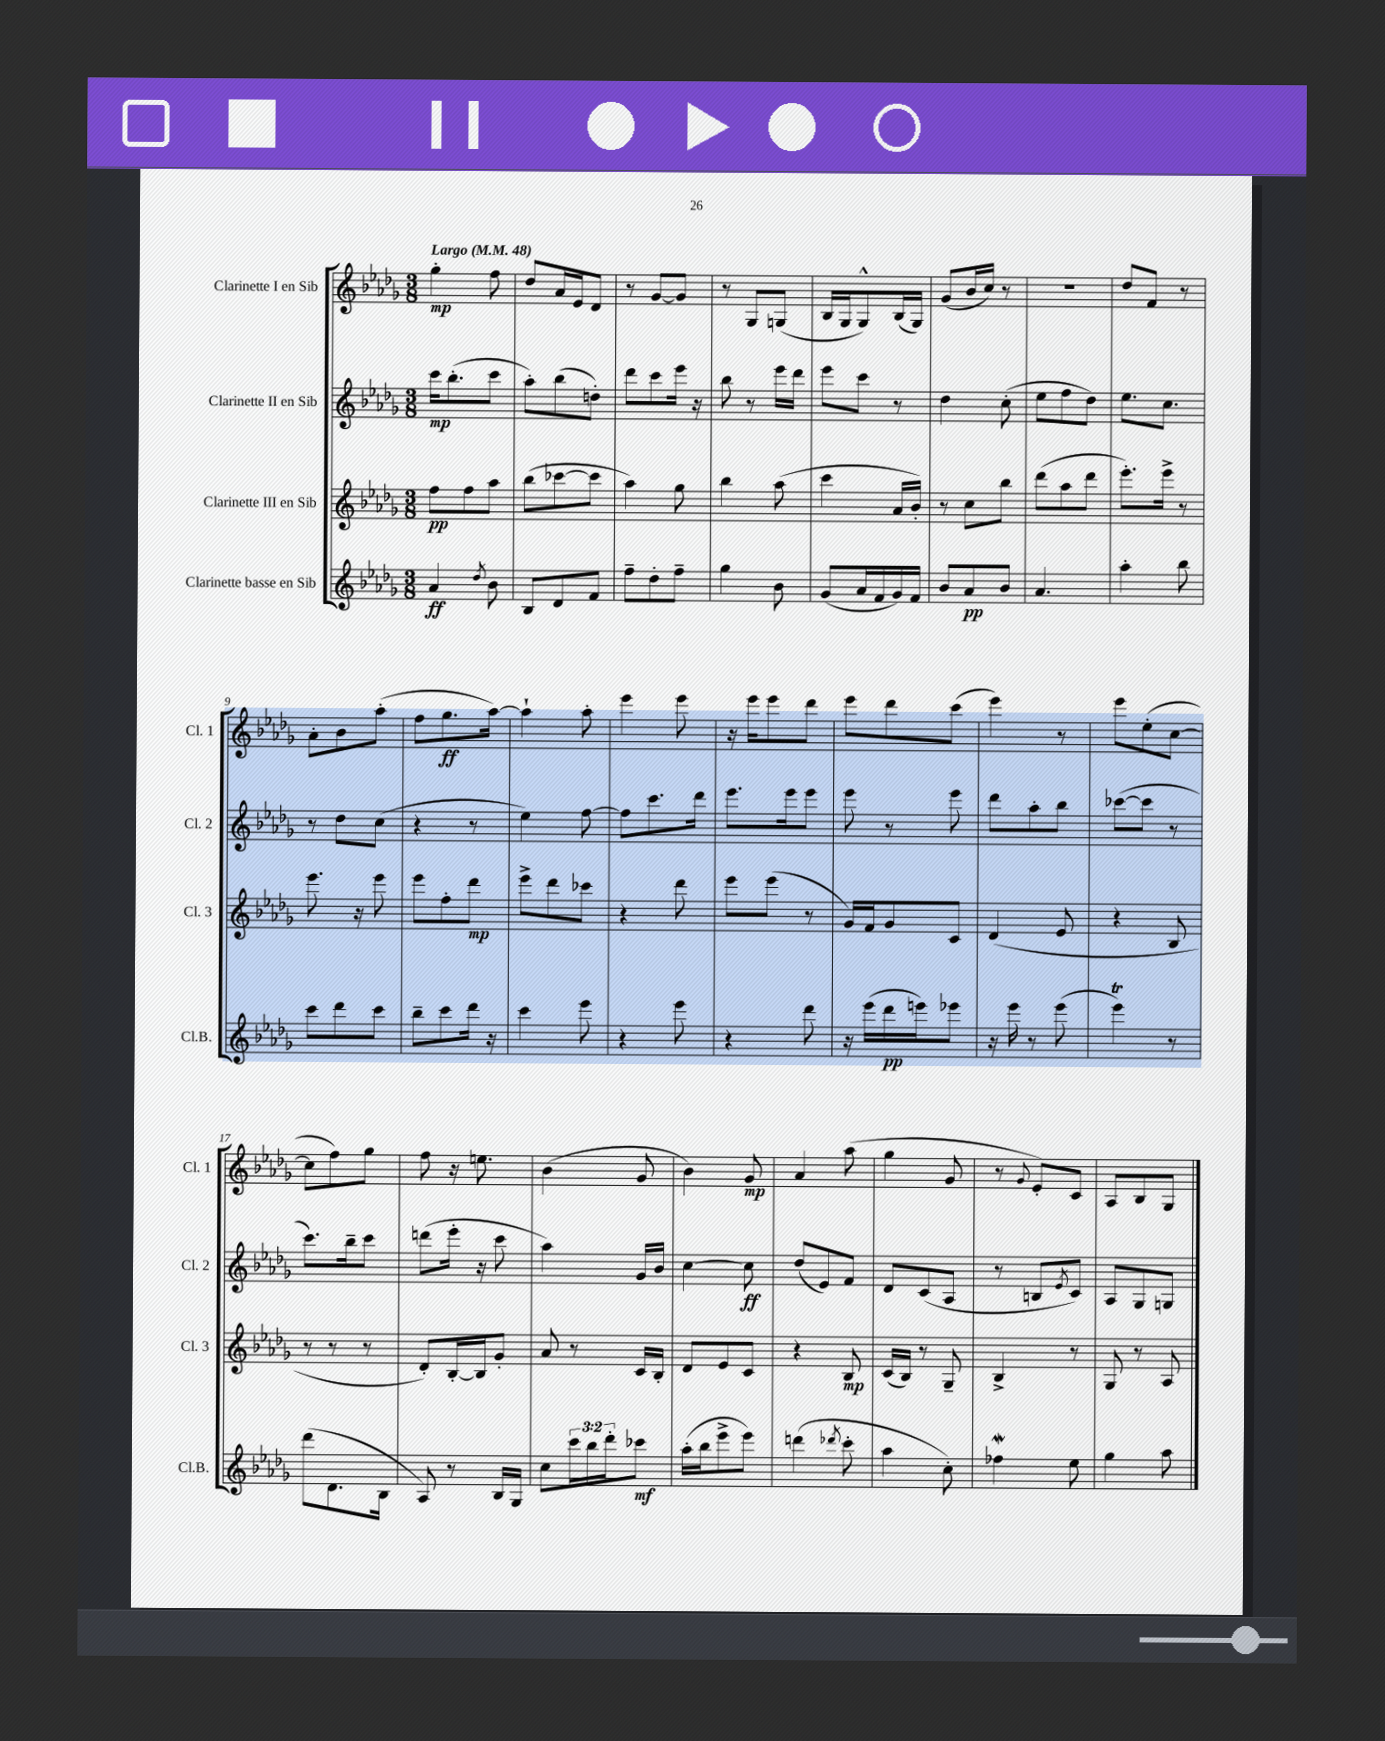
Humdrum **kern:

**kern	**dynam	**kern	**dynam	**kern	**dynam	**kern	**dynam
*part4	*part4	*part3	*part3	*part2	*part2	*part1	*part1
*staff4	*staff4	*staff3	*staff3	*staff2	*staff2	*staff1	*staff1
*I"Clarinette basse en Sib	*	*I"Clarinette III en Sib	*	*I"Clarinette II en Sib	*	*I"Clarinette I en Sib	*
*I'Cl.B.	*	*I'Cl. 3	*	*I'Cl. 2	*	*I'Cl. 1	*
*clefG2	*	*clefG2	*	*clefG2	*	*clefG2	*
*k[b-e-a-d-g-]	*	*k[b-e-a-d-g-]	*	*k[b-e-a-d-g-]	*	*k[b-e-a-d-g-]	*
*M3/8	*	*M3/8	*	*M3/8	*	*M3/8	*
*MM48	*	*MM48	*	*MM48	*	*MM48	*
=1	=1	=1	=1	=1	=1	=1	=1
!	!	!	!	!	!	!LO:TX:a:B:t=Largo	!
4a-/	ff	8ff\L	pp	16ccc\KL	mp	4gg-'\	mp
.	.	.	.	(8.bb-'\	.	.	.
.	.	8ff\	.	.	.	.	.
8qdd-/	.	.	.	.	.	.	.
8b-\	.	8aa-\J	.	8ccc\J	.	8ff\	.
=2	=2	=2	=2	=2	=2	=2	=2
8B-/L	.	(8bb-\L	.	8aa-'\L)	.	8dd-/L	.
8d-/	.	[8ccc-X\	.	(8bb-\	.	16a-/L	.
.	.	.	.	.	.	16e-/J	.
8f/J	.	8ccc-\J]	.	8ddn'\J)	.	8d-/J	.
=3	=3	=3	=3	=3	=3	=3	=3
8ff~\L	.	4aa-\)	.	8ddd-\L	.	8r	.
8dd-'\	.	.	.	8ccc\	.	[8g-/L	.
8ff~\J	.	8gg-\	.	16eee-\Jk	.	8g-/J]	.
.	.	.	.	16r	.	.	.
=4	=4	=4	=4	=4	=4	=4	=4
4gg-\	.	4bb-\	.	8bb-\	.	8r	.
.	.	.	.	8r	.	8G-/L	.
8b-\	.	(8aa-\	.	16eee-\LL	.	(8Gn/J	.
.	.	.	.	16ddd-\JJ	.	.	.
=5	=5	=5	=5	=5	=5	=5	=5
(8g-/L	.	4ccc\	.	8eee-\L	.	16B-/LL	.
.	.	.	.	.	.	16G-/J	.
16a-/L	.	.	.	8ccc\J	.	8G-^^/)	.
16f/	.	.	.	.	.	.	.
16g-/)	.	16a-/LL	.	8r	.	(16B-/L	.
16f/JJ	.	16b-'/JJ)	.	.	.	16G-/JJ)	.
=6	=6	=6	=6	=6	=6	=6	=6
8b-/L	.	8r	.	4dd-\	.	(8g-/L	.
8a-/	pp	8cc\L	.	.	.	16b-/L	.
.	.	.	.	.	.	16cc/JJ)	.
8b-/J	.	8bb-\J	.	(8cc'\	.	8r	.
=7	=7	=7	=7	=7	=7	=7	=7
4.a-/	.	(8ddd-\L	.	8ee-\L	.	4.r	.
.	.	8aa-\	.	8ff\	.	.	.
.	.	8ddd-\J	.	8dd-\J)	.	.	.
=8	=8	=8	=8	=8	=8	=8	=8
4aa-'\	.	8.eee-'\L)	.	8.ee-\L	.	8dd-/L	.
.	.	.	.	.	.	8f/J	.
.	.	16eee-^\Jk	.	8.cc\J	.	.	.
8bb-\	.	8r	.	.	.	8r	.
!!LO:LB:g=z
=9	=9	=9	=9	=9	=9	=9	=9
8ccc\L	.	8.eee-\	.	8r	.	8a-'\L	.
8ddd-\	.	.	.	8dd-\L	.	8b-\	.
.	.	16r	.	.	.	.	.
8ccc\J	.	8eee-\	.	(8cc\J	.	(8aa-'\J	.
=10	=10	=10	=10	=10	=10	=10	=10
8bb-~\L	.	8eee-\L	.	4r	.	8ff\L	.
8ccc\	.	8ff'\	.	.	.	8.gg-\	ff
16ddd-\Jk	.	8ddd-\J	mp	8r	.	.	.
16r	.	.	.	.	.	[16aa-\Jk)	.
=11	=11	=11	=11	=11	=11	=11	=11
4ccc\	.	8eee-^\L	.	4ee-\)	.	4aa-`\]	.
.	.	8ddd-\	.	.	.	.	.
8eee-\	.	8ccc-X\J	.	[8ff\	.	8aa-'\	.
=12	=12	=12	=12	=12	=12	=12	=12
4r	.	4r	.	8ff\L]	.	4eee-\	.
.	.	.	.	8.ccc\	.	.	.
8eee-\	.	8ddd-\	.	.	.	8eee-\	.
.	.	.	.	16ddd-\Jk	.	.	.
=13	=13	=13	=13	=13	=13	=13	=13
4r	.	8eee-\L	.	8.eee-\L	.	16r	.
.	.	.	.	.	.	16eee-\KL	.
.	.	(8eee-\J	.	.	.	8eee-\	.
.	.	.	.	16eee-\k	.	.	.
8ddd-\	.	8r	.	8eee-\J	.	8ddd-\J	.
=14	=14	=14	=14	=14	=14	=14	=14
16r	.	16g-/LL)	.	8eee-\	.	8eee-\L	.
(16eee-\LL	.	16f/J	.	.	.	.	.
16ddd-\	pp	8g-/	.	8r	.	8ddd-\	.
16eeen\J)	.	.	.	.	.	.	.
8eee-X\J	.	8c/J	.	8eee-\	.	(8ccc\J	.
=15	=15	=15	=15	=15	=15	=15	=15
16r	.	(4d-/	.	8ddd-\L	.	4eee-\)	.
16eee-\	.	.	.	.	.	.	.
8r	.	.	.	8aa-'\	.	.	.
(8eee-\	.	8e-/	.	8bb-\J	.	8r	.
=16	=16	=16	=16	=16	=16	=16	=16
4eee-T\)	.	4r	.	([8ccc-X\L	.	8eee-\L	.
.	.	.	.	8ccc-\J]	.	(8ee-'\	.
8r	.	8B-/	.	8r	.	[8cc\J	.
!!LO:LB:g=z
=17	=17	=17	=17	=17	=17	=17	=17
(8ddd-\L	.	8r	.	8.ccc\L)	.	8cc\L]	.
8.d-\	.	8r	.	.	.	8ff\)	.
.	.	.	.	16bb-~\k	.	.	.
.	.	8r	.	8ccc\J	.	8gg-\J	.
16B-\Jk	.	.	.	.	.	.	.
=18	=18	=18	=18	=18	=18	=18	=18
8A-/)	.	8d-'/L)	.	(8dddn\L	.	8ff\	.
8r	.	[16B-'/L	.	16eee-'\Jk	.	16r	.
.	.	16B-/J]	.	16r	.	8.een\	.
16B-/LL	.	8g-'/J	.	8ccc\	.	.	.
16G-/JJ	.	.	.	.	.	.	.
=19	=19	=19	=19	=19	=19	=19	=19
8cc\L	.	8a-/	.	4aa-\)	.	(4b-\	.
24ccc\L	.	8r	.	.	.	.	.
24bb-\	.	.	.	.	.	.	.
24ddd-'\J	.	.	.	.	.	.	.
8ccc-X\J	mf	16c/LL	.	16g-/LL	.	8g-/	.
.	.	16B-'/JJ	.	16b-/JJ	.	.	.
=20	=20	=20	=20	=20	=20	=20	=20
(16aa-'\LL	.	8d-/L	.	[4cc\	.	4b-\)	.
16bb-\J	.	.	.	.	.	.	.
8eee-^\	.	8e-/	.	.	.	.	.
8eee-\J)	.	8c/J	.	8cc\]	ff	8g-/	mp
=21	=21	=21	=21	=21	=21	=21	=21
(4dddn\	.	4r	.	(8dd-/L	.	4a-/	.
.	.	.	.	8e-/)	.	.	.
8qddd-X/	.	.	.	.	.	.	.
8ccc'\	.	8B-/	mp	8f/J	.	(8aa-\	.
=22	=22	=22	=22	=22	=22	=22	=22
4aa-\	.	(16c/LL	.	8d-/L	.	4gg-\	.
.	.	16B-/JJ)	.	.	.	.	.
.	.	8r	.	(8c/	.	.	.
8cc'\)	.	8G-~/	.	8A-/J	.	8g-/	.
=23	=23	=23	=23	=23	=23	=23	=23
4ff-Xw\	.	4B-^/	.	8r	.	8r	.
.	.	.	.	.	.	8qqg-/	.
.	.	.	.	8Bn/L	.	8e-'/L)	.
.	.	.	.	8qe-/	.	.	.
8ee-\	.	8r	.	8c/J)	.	8c/J	.
=24	=24	=24	=24	=24	=24	=24	=24
4gg-\	.	8G-/	.	8A-/L	.	8A-/L	.
.	.	8r	.	8G-/	.	8B-/	.
8aa-\	.	8A-/	.	8Gn/J	.	8G-/J	.
==	==	==	==	==	==	==	==
*-	*-	*-	*-	*-	*-	*-	*-
